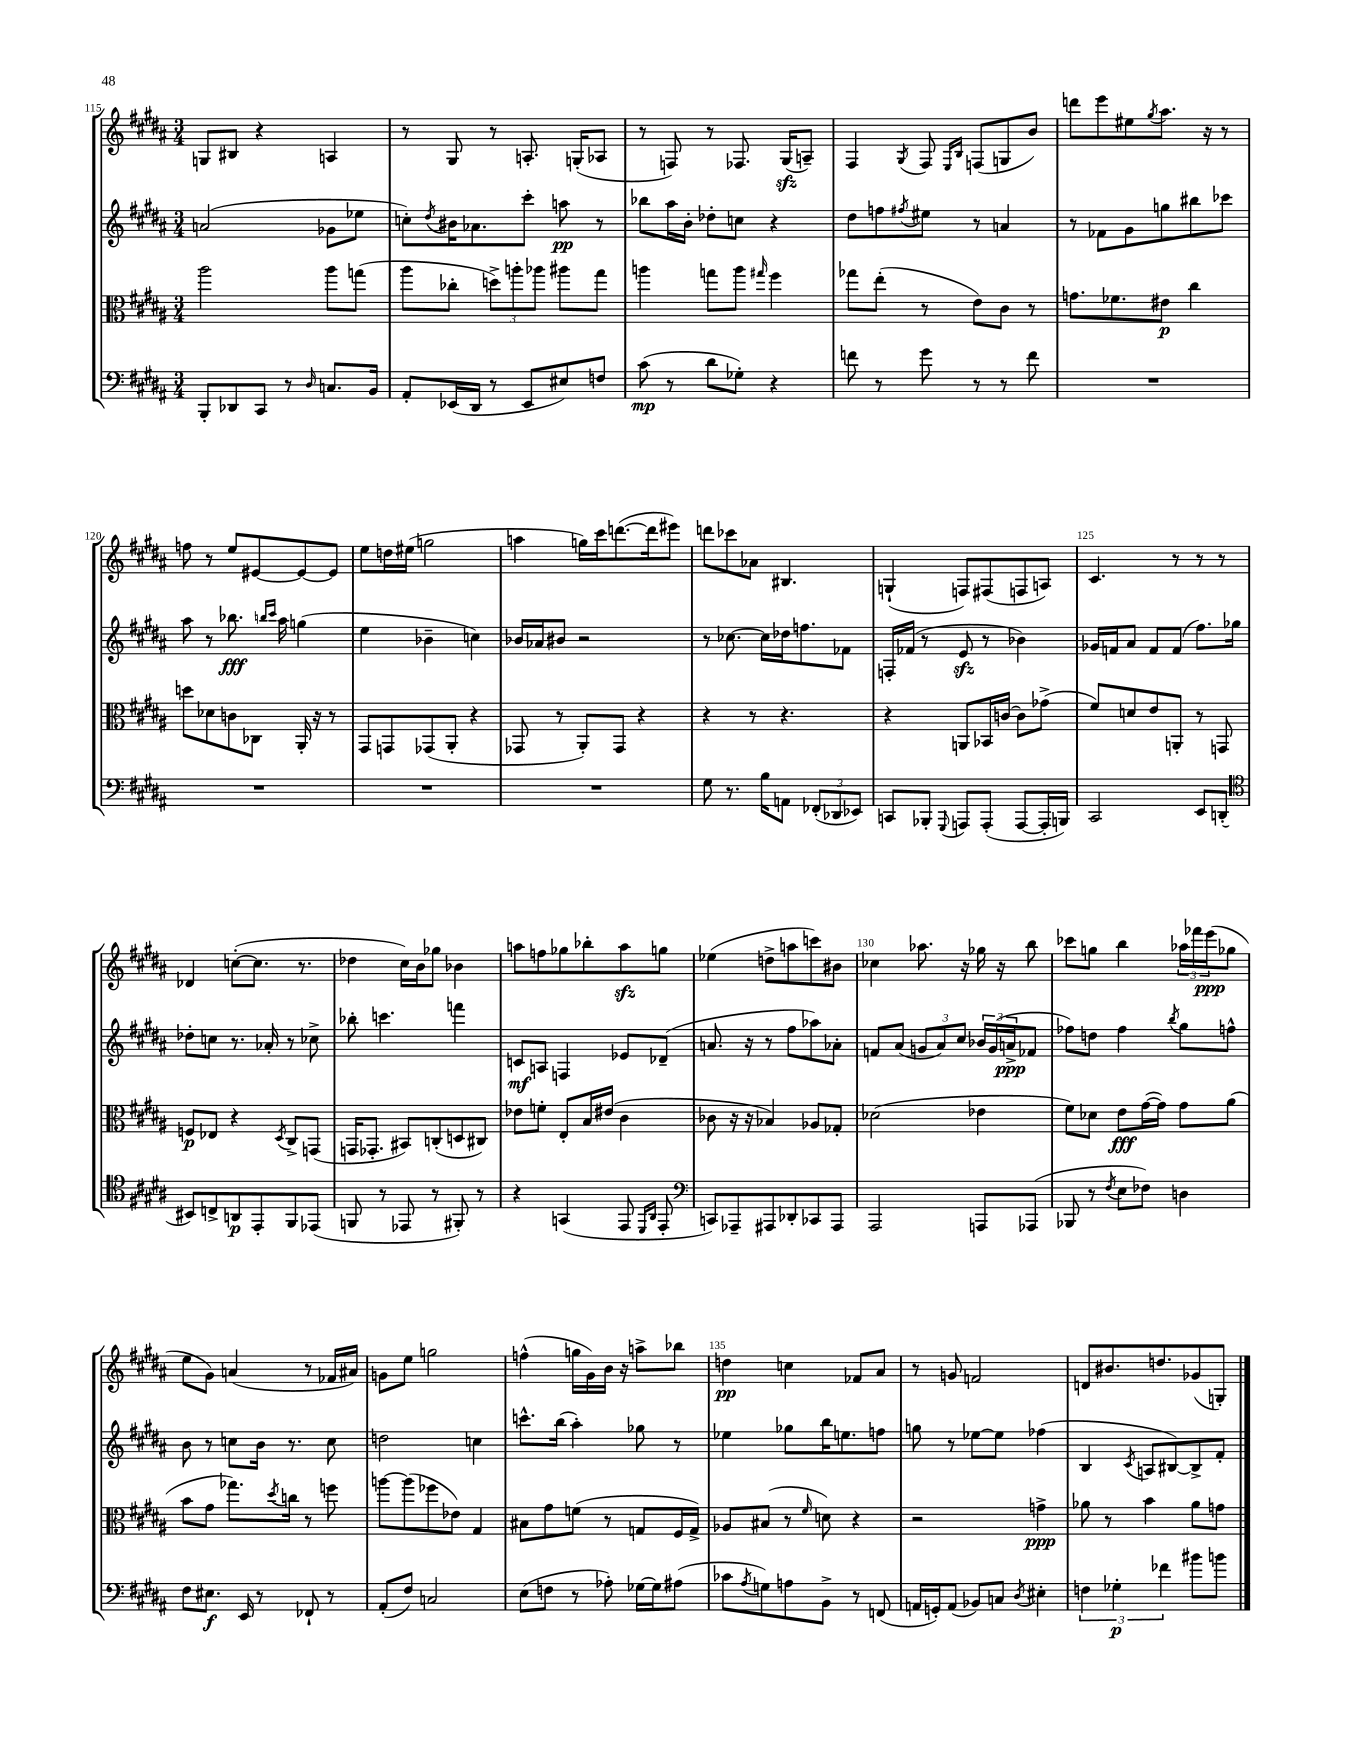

**kern	**dynam	**kern	**dynam	**kern	**dynam	**kern	**dynam
*part4	*part4	*part3	*part3	*part2	*part2	*part1	*part1
*staff4	*staff4	*staff3	*staff3	*staff2	*staff2	*staff1	*staff1
*clefF4	*	*clefC3	*	*clefG2	*	*clefG2	*
*k[f#c#g#d#a#]	*	*k[f#c#g#d#a#]	*	*k[f#c#g#d#a#]	*	*k[f#c#g#d#a#]	*
*M3/4	*	*M3/4	*	*M3/4	*	*M3/4	*
=115	=115	=115	=115	=115	=115	=115	=115
8BBB'/L	.	2aa#\	.	(2an/	.	8Gn/L	.
8DD-X/	.	.	.	.	.	8B#X/J	.
8CC#/J	.	.	.	.	.	4r	.
8r	.	.	.	.	.	.	.
16qqD#/	.	.	.	.	.	.	.
8.Cn/L	.	8aa#\L	.	8g-X\L	.	4An/	.
.	.	(8ggn\J	.	8ee-X\J	.	.	.
16BB/Jk	.	.	.	.	.	.	.
=116	=116	=116	=116	=116	=116	=116	=116
8AA#'/L	.	8aa#\L	.	8ccn'\L)	.	8r	.
.	.	.	.	8qdd#/	.	.	.
(16EE-X/L	.	8cc-X'\J	.	16b#X\K	.	8G#/	.
16DD#/JJ	.	.	.	8.a-X\	.	.	.
8r	.	12ddn^\L)	.	.	.	8r	.
.	.	12aan'\	.	.	.	.	.
8EE-/L	.	.	.	8ccc#'\J	.	8.An'/	.
.	.	12aa-X\J	.	.	.	.	.
8E#X/)	.	8aa#X\L	.	8aan\	pp	.	.
.	.	.	.	.	.	(16Gn'/KL	.
8Fn/J	.	8gg#\J	.	8r	.	8A-X/J	.
=117	=117	=117	=117	=117	=117	=117	=117
(8c#\	mp	4aan\	.	8bb-X\L	.	8r	.
8r	.	.	.	16aa#\L	.	8Fn/)	.
.	.	.	.	16b'\JJ	.	.	.
8d#\L	.	8ggn\L	.	8dd-X'\L	.	8r	.
8G-X'\J)	.	8aa\J	.	8ccn\J	.	8.F-X/	.
.	.	16qqgg#X/	.	.	.	.	.
4r	.	4ff#\	.	4r	.	.	.
.	.	.	.	.	.	(16G#zz/KL	.
.	.	.	.	.	.	8An~/J)	.
=118	=118	=118	=118	=118	=118	=118	=118
8fn\	.	8gg-X\L	.	8dd#\L	.	4F#/	.
8r	.	(8ee'\J	.	8ffn\	.	.	.
.	.	.	.	8qff#X/	.	8qG#/	.
8g#\	.	8r	.	8ee#X\J	.	8F#/	.
.	.	.	.	.	.	16qqE/LL	.
.	.	.	.	.	.	16qqB/JJ	.
8r	.	8e\L)	.	8r	.	(8Fn/L	.
8r	.	8c#\J	.	4an/	.	8Gn/	.
8f\	.	8r	.	.	.	8b/J)	.
=119	=119	=119	=119	=119	=119	=119	=119
2.r	.	8.gn\L	.	8r	.	8dddn\L	.
.	.	.	.	8f-X\L	.	8eee\	.
.	.	8.f-X\	.	.	.	.	.
.	.	.	.	8g#\	.	8ee#X\	.
.	.	.	.	.	.	8qgg#/	.
.	.	8e#X\J	p	8ggn\	.	8.aa#\J	.
.	.	4cc#\	.	8bb#X\	.	.	.
.	.	.	.	.	.	16r	.
.	.	.	.	8ccc-X\J	.	8r	.
!!LO:LB:g=z
=120	=120	=120	=120	=120	=120	=120	=120
2.r	.	8ddn\L	.	8aa#\	.	8ffn\	.
.	.	8d-X\	.	8r	.	8r	.
.	.	8cn\	.	8.bb-X\	fff	8ee/L	.
.	.	8C-X\J	.	.	.	[8e#X/	.
.	.	.	.	16qqbbn/LL	.	.	.
.	.	.	.	16qqccc#/JJ	.	.	.
.	.	.	.	16aa#\	.	.	.
.	.	16AA#'/	.	(4ggn\	.	8e#/_	.
.	.	16r	.	.	.	.	.
.	.	8r	.	.	.	8e#/J]	.
=121	=121	=121	=121	=121	=121	=121	=121
2.r	.	8GG#/L	.	4ee\	.	8ee\L	.
.	.	8GGn/	.	.	.	16ddn\L	.
.	.	.	.	.	.	(16ee#X\JJ	.
.	.	(8GG-X/	.	4b-X~\	.	2ggn\	.
.	.	8AA#'/J	.	.	.	.	.
.	.	4r	.	4ccn\)	.	.	.
=122	=122	=122	=122	=122	=122	=122	=122
2.r	.	8GG-X/	.	16b-X/LL	.	4aan\	.
.	.	.	.	16a-X/J	.	.	.
.	.	8r	.	8b#X/J	.	.	.
.	.	8AA#'/L)	.	2r	.	16ggn\LL)	.
.	.	.	.	.	.	16ccc#\J	.
.	.	8GG-/J	.	.	.	([8.dddn\	.
.	.	4r	.	.	.	.	.
.	.	.	.	.	.	16ddd\k]	.
.	.	.	.	.	.	8eee#X\J)	.
=123	=123	=123	=123	=123	=123	=123	=123
8G#\	.	4r	.	8r	.	8dddn\L	.
8.r	.	.	.	[8.cc-X\	.	8ccc-X\	.
.	.	8r	.	.	.	8a-X\J	.
16B\KL	.	.	.	16cc-\LL]	.	.	.
8AAn\J	.	4.r	.	16dd-X\J	.	4.B#X/	.
.	.	.	.	8.ffn\	.	.	.
(12FF-X'/L	.	.	.	.	.	.	.
12DD-X/	.	.	.	.	.	.	.
.	.	.	.	8f-X\J	.	.	.
12EE-X/J)	.	.	.	.	.	.	.
=124	=124	=124	=124	=124	=124	=124	=124
8CCn/L	.	4r	.	16Fn'/LL	.	(4Gn`/	.
.	.	.	.	(16f-X/JJ	.	.	.
8BBB-X'/J	.	.	.	8r	.	.	.
8qqGGG#/	.	.	.	.	.	.	.
8AAAn/L	.	8AAn/L	.	8ezz/	.	8Fn/L)	.
(8AAA'/J	.	16BB-X/L	.	8r	.	(8F#X/	.
.	.	[16cn/JJ	.	.	.	.	.
[8AAA/L	.	8c\L]	.	4b-X\)	.	8Fn/	.
16AAA'/L]	.	(8g-X^\J	.	.	.	8An/J)	.
16BBBn/JJ)	.	.	.	.	.	.	.
=125	=125	=125	=125	=125	=125	=125	=125
2CC#/	.	8f#/L)	.	16g-X/LL	.	4.c#/	.
.	.	.	.	16fn/J	.	.	.
.	.	8dn/	.	8a#/J	.	.	.
.	.	8e/	.	8f/L	.	.	.
.	.	8AAn'/J	.	(8f/J	.	8r	.
8EE/L	.	8r	.	8.ff#\L)	.	8r	.
(8DDn'/J	.	8GGn/	.	.	.	8r	.
.	.	.	.	16gg-X\Jk	.	.	.
!!LO:LB:g=z
=126	=126	=126	=126	=126	=126	=126	=126
*clefC4	*	*	*	*	*	*	*
8BB#X/L)	.	8Fn/L	p	8dd-X'\L	.	4d-X/	.
8Cn^/	.	8E-X/J	.	8ccn\J	.	.	.
8AAn/	p	4r	.	8.r	.	([8ccn'\L	.
8EE'/	.	.	.	.	.	8.cc\J]	.
.	.	.	.	16a-X'/	.	.	.
.	.	8qD#/	.	.	.	.	.
8FF#/	.	8C#^/L	.	8r	.	.	.
.	.	.	.	.	.	8.r	.
(8EE-X/J	.	(8GGn/J	.	8cc-X^\	.	.	.
=127	=127	=127	=127	=127	=127	=127	=127
8FFn/	.	16GGn/KL	.	8bb-X'\	.	4dd-X\	.
.	.	8.GG-X'/J	.	.	.	.	.
8r	.	.	.	4.cccn\	.	.	.
8EE-X/	.	8BB#X/L)	.	.	.	16cc#\LL)	.
.	.	.	.	.	.	16b\J	.
8r	.	(8Cn'/	.	.	.	8gg-X\J	.
8FF#X'/)	.	8Dn/	.	4fffn\	.	4b-X\	.
8r	.	8C#X/J)	.	.	.	.	.
=128	=128	=128	=128	=128	=128	=128	=128
4r	.	8e-X\L	.	8cn/L	mf	8aan\L	.
.	.	8fn'\J	.	8An/J	.	8ffn\	.
(4GGn/	.	8E'/L	.	4Fn/	.	8gg-X\	.
.	.	16B/L	.	.	.	8bb-X'\	.
.	.	(16e#X/JJ	.	.	.	.	.
8EE/	.	4c#\	.	8e-X/L	.	8aazz\	.
16qqDD#/LL	.	.	.	.	.	.	.
16qqAA#/JJ	.	.	.	.	.	.	.
8EE'/	.	.	.	(8d-X~/J	.	8ggn\J	.
=129	=129	=129	=129	=129	=129	=129	=129
*clefF4	*	*	*	*	*	*	*
8CCn/L)	.	8c-X\	.	8.an/	.	(4ee-X\	.
8AAA-X~/	.	16r	.	.	.	.	.
.	.	16r	.	16r	.	.	.
8AAA#X/	.	4B-X/)	.	8r	.	8ddn^\L	.
8DD-X'/	.	.	.	8ff#\L	.	8aan\	.
8CC-X/	.	8A-X/L	.	8aa-X\)	.	8cccn\)	.
8AAA#/J	.	8G-X'/J	.	8a-X'\J	.	8b#X\J	.
=130	=130	=130	=130	=130	=130	=130	=130
2AAA#/	.	(2d-X\	.	8fn/L	.	4cc-X\	.
.	.	.	.	(8a#/J	.	.	.
.	.	.	.	12gn/L	.	8.aa-X\	.
.	.	.	.	12a#/)	.	.	.
.	.	.	.	12cc#/J	.	.	.
.	.	.	.	.	.	16r	.
8AAAn/L	.	4e-X\	.	24b-X/LL	.	16gg-X\	.
.	.	.	.	(24g/	.	.	.
.	.	.	.	.	.	16r	.
.	.	.	.	24an^/J	ppp	.	.
(8AAA-X/J	.	.	.	8f-X/J	.	8bb\	.
=131	=131	=131	=131	=131	=131	=131	=131
8BBB-X/	.	8f#\L)	.	8ff-X\L)	.	8ccc-X\L	.
8r	.	8d-X\J	.	8ddn\J	.	8ggn\J	.
8qF#/	.	.	.	.	.	.	.
8E\L	.	8e\L	fff	4ff-\	.	4bb\	.
8F-X\J)	.	([16g#\L	.	.	.	.	.
.	.	16g#\JJ])	.	.	.	.	.
.	.	.	.	8qbb/	.	.	.
4Dn\	.	8g#\L	.	8gg#\L	.	24aa-X\LL	.
.	.	.	.	.	.	24fff-X\	.
.	.	.	.	.	.	(24eee\J	ppp
.	.	(8a#\J	.	8ffn^^\J	.	8gg-X\J	.
!!LO:LB:g=z
=132	=132	=132	=132	=132	=132	=132	=132
8F#\L	.	8b\L	.	8b\	.	8ee\L	.
8.E#X\J	f	8g#\J	.	8r	.	8g#\J)	.
.	.	8.gg-X\L)	.	8ccn\L	.	(4an/	.
16EE/	.	.	.	.	.	.	.
8r	.	.	.	16b\Jk	.	.	.
.	.	8qdd#/	.	.	.	.	.
.	.	16ccn\Jk	.	8.r	.	.	.
8FF-X`/	.	8r	.	.	.	8r	.
8r	.	8ffn\	.	8cc\	.	16f-X/LL	.
.	.	.	.	.	.	16a#X/JJ)	.
=133	=133	=133	=133	=133	=133	=133	=133
(8AA#'/L	.	[8aan\L	.	2ddn\	.	8gn\L	.
8F#/J)	.	(8aa\]	.	.	.	8ee\J	.
2Cn/	.	8ff-X\	.	.	.	2ggn\	.
.	.	8e-X\J)	.	.	.	.	.
.	.	4G#/	.	4ccn\	.	.	.
=134	=134	=134	=134	=134	=134	=134	=134
(8E\L	.	8B#X\L	.	8.cccn^^\L	.	(4ffn^^\	.
8Fn\J	.	8g#\	.	.	.	.	.
.	.	.	.	(16bb\Jk	.	.	.
8r	.	(8fn\J	.	4aa#'\)	.	16ggn\LL	.
.	.	.	.	.	.	16g#\)	.
8A-X'\)	.	8r	.	.	.	16b\JJ	.
.	.	.	.	.	.	16r	.
[16G-X\LL	.	8Gn/L	.	8gg-X\	.	8aan^\L	.
16G-\J]	.	.	.	.	.	.	.
(8A#X\J	.	16F#/L	.	8r	.	8bb-X\J	.
.	.	16G^/JJ)	.	.	.	.	.
=135	=135	=135	=135	=135	=135	=135	=135
8c-X\L	.	8A-X/L	.	4ee-X\	.	4ddn\	pp
8qA#/	.	.	.	.	.	.	.
8Gn\)	.	(8B#X/J	.	.	.	.	.
8An\	.	8r	.	8gg-X\L	.	4ccn\	.
.	.	16qqf#/	.	.	.	.	.
8BB^\J	.	8dn\)	.	16bb\K	.	.	.
.	.	.	.	8.een\	.	.	.
8r	.	4r	.	.	.	8f-X/L	.
(8FFn/	.	.	.	8ffn\J	.	8a#/J	.
=136	=136	=136	=136	=136	=136	=136	=136
16AAn/LL	.	2r	.	8ggn\	.	8r	.
16GGn'/J)	.	.	.	.	.	.	.
(8AA/J	.	.	.	8r	.	8gn/	.
8BB-X/L)	.	.	.	[8ee-X\L	.	2fn/	.
8Cn/J	.	.	.	8ee-\J]	.	.	.
8qD#/	.	.	.	.	.	.	.
4E#X'\	.	4gn^\	ppp	(4ff-X\	.	.	.
=137	=137	=137	=137	=137	=137	=137	=137
6Fn\	.	8a-X\	.	4B/	.	8dn/L	.
.	.	8r	.	.	.	8.b#X/	.
6G-X'\	p	.	.	.	.	.	.
.	.	.	.	8qc#/	.	.	.
.	.	4b\	.	8An/L	.	.	.
.	.	.	.	.	.	8.ddn/	.
6f-X\	.	.	.	.	.	.	.
.	.	.	.	[8B#X/)	.	.	.
8b#X\L	.	8a-\L	.	8B#^/]	.	(8g-X/	.
8bn\J	.	8gn\J	.	8f#'/J	.	8Gn'/J)	.
==	==	==	==	==	==	==	==
*-	*-	*-	*-	*-	*-	*-	*-
